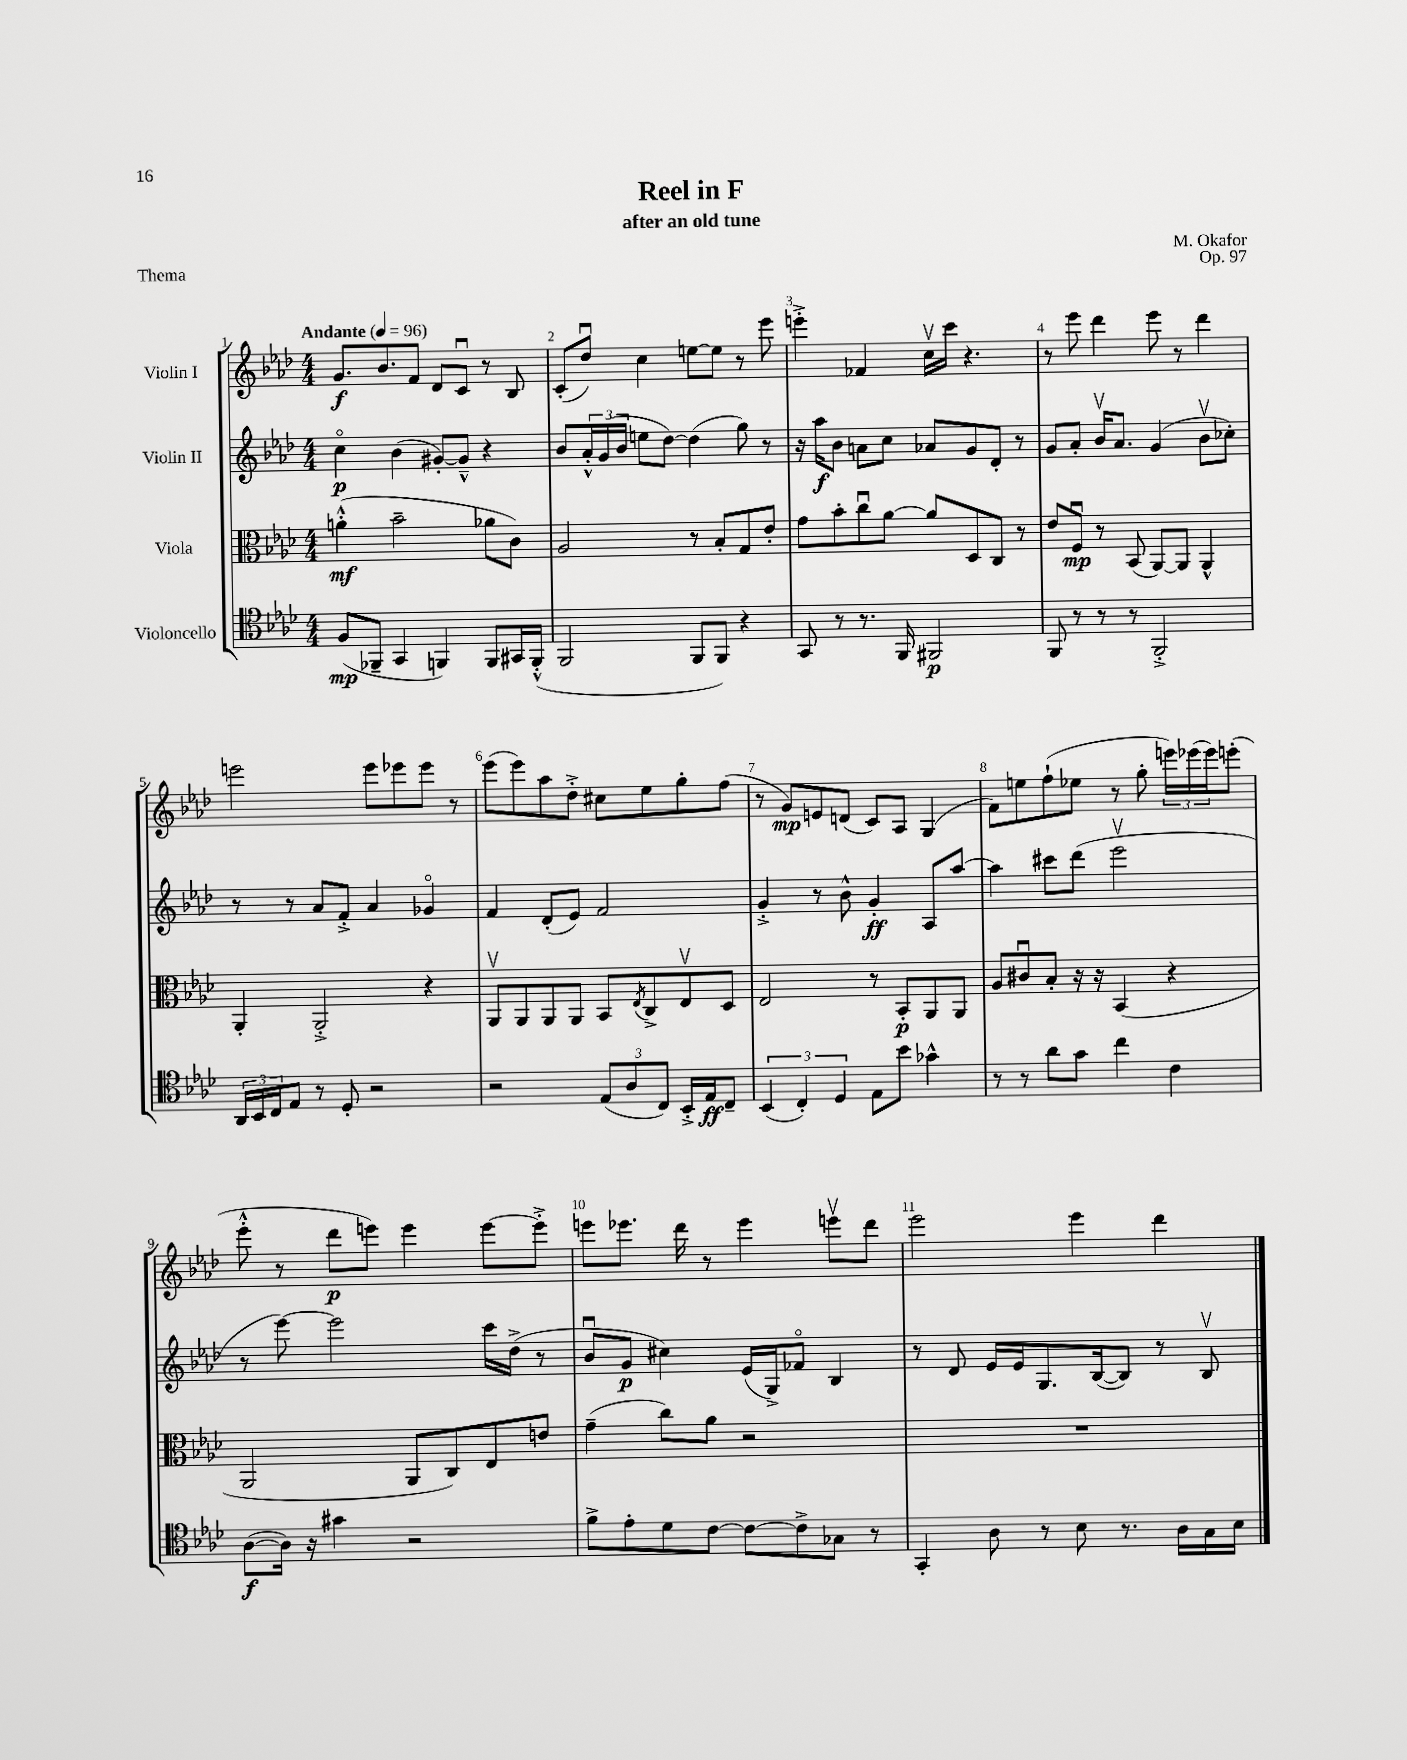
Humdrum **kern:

**kern	**kern	**kern	**kern
*staff4	*staff3	*staff2	*staff1
*clefC4	*clefC3	*clefG2	*clefG2
*k[b-e-a-d-]	*k[b-e-a-d-]	*k[b-e-a-d-]	*k[b-e-a-d-]
*M4/4	*M4/4	*M4/4	*M4/4
*MM96	*MM96	*MM96	*MM96
(8F	(4a'^^	4cco	8.g
8FF-~	.	.	.
.	.	.	8.b-
4GG	2b-~	(4b-	.
.	.	.	8f
4FF)	.	[8g#')	8d-
.	.	8g#~^^]	8cu
8FF	8a-	4r	8r
16GG#	8c)	.	8B-
(16FF'^^	.	.	.
=	=	=	=
2FF	2A-	8b-	(8c'
.	.	24a-'^^	8dd-u)
.	.	(24g	.
.	.	24b-	.
.	.	8ee	4cc
.	.	[8dd-)	.
8FF	8r	(4dd-]	[8ee
8FF)	8B-'	.	8ee]
4r	8G	8gg)	8r
.	8e-'	8r	8eee-
=	=	=	=
8GG	8g	16r	4eee'^
.	.	16aa-	.
8r	8b-'	8b-	.
8.r	8ccu	8a	4f-
.	[8a-	8cc	.
16FF	.	.	.
2FF#	8a-]	8a-	16ccv
.	.	.	16ccc
.	8D-	8g	4.r
.	8C	8d-'	.
.	8r	8r	.
=	=	=	=
8FF	8e-	8g	8r
8r	8Fu	8a-'	8eee-
8r	8r	16b-v	4ddd-
.	.	8.a-	.
8r	(8BB-	.	.
2FF'^	[8AA-)	(4g	8eee-
.	8AA-]	.	8r
.	4AA-^^	8b-v	4ddd-
.	.	8cc-')	.
=	=	=	=
24AA-	4AA-'	8r	2eee
24BB-	.	.	.
24C	.	.	.
8E-	.	8r	.
8r	2AA-'^	8a-	.
8D-'	.	8f'^	.
2r	.	4a-	8eee
.	.	.	8eee-
.	4r	4g-o	8eee-
.	.	.	8r
=	=	=	=
2r	8AA-v	4f	(8eee-
.	8AA-	.	8eee-)
.	8AA-	(8d-'	8aa-
.	8AA-	8e-)	8dd-'^
(12E-	8BB-	2f	8cc#
12A-	.	.	.
.	8qE-	.	.
.	8C^	.	8ee-
12C)	.	.	.
16BB-'^	8E-v	.	8gg'
16E-	.	.	.
8C~	8D-	.	(8ff
=	=	=	=
(6BB-	2E-	4g'^	8r
.	.	.	8g)
6C')	.	.	.
.	.	8r	8e
6D-	.	.	.
.	.	8b-^^	(8d
8E-	8r	4g'	8c)
8b-	8BB-'	.	8A-
4g-^^	8AA-	8A-	(4G
.	8AA-	[8aa-	.
=	=	=	=
8r	8A-	4aa-]	8f)
8r	8c#u	.	8ee
8a-	8B-'	8ccc#	(8ff`
8g	16r	(8ddd-	8ee-
.	16r	.	.
4cc	(4BB-	2eee-v	8r
.	.	.	8gg'
4c	4r	.	24eee)
.	.	.	(24eee-
.	.	.	24eee-)
.	.	.	(8eee'
=	=	=	=
([8A-	2AA-	8r	8eee-'^^
16A-])	.	[8eee-)	8r
16r	.	.	.
4g#	.	2eee-]	8ddd-
.	.	.	8eee)
2r	8AA-	.	4eee
.	8C)	.	.
.	8E-	16ccc	[8eee
.	.	(16dd-^	.
.	8e	8r	8eee'^]
=	=	=	=
8f^	(4g~	8b-u	8eee
8e-'	.	8g	8.eee-
8d-	8cc)	4cc#)	.
.	.	.	16ddd-
[8c	8a-	.	8r
8c_	2r	(16e-	4eee-
.	.	16G^)	.
8c^]	.	8f-o	.
8G-	.	4B-	8eeev
8r	.	.	8ddd-
=	=	=	=
4GG'	1r	8r	2eee-
.	.	8d-	.
8A-	.	16e-	.
.	.	16e-	.
8r	.	8.G	.
8B-	.	.	4eee-
.	.	([16B-	.
8.r	.	8B-])	.
.	.	8r	4ddd-
16A-	.	.	.
16G	.	8B-v	.
16B-	.	.	.
==	==	==	==
*-	*-	*-	*-
